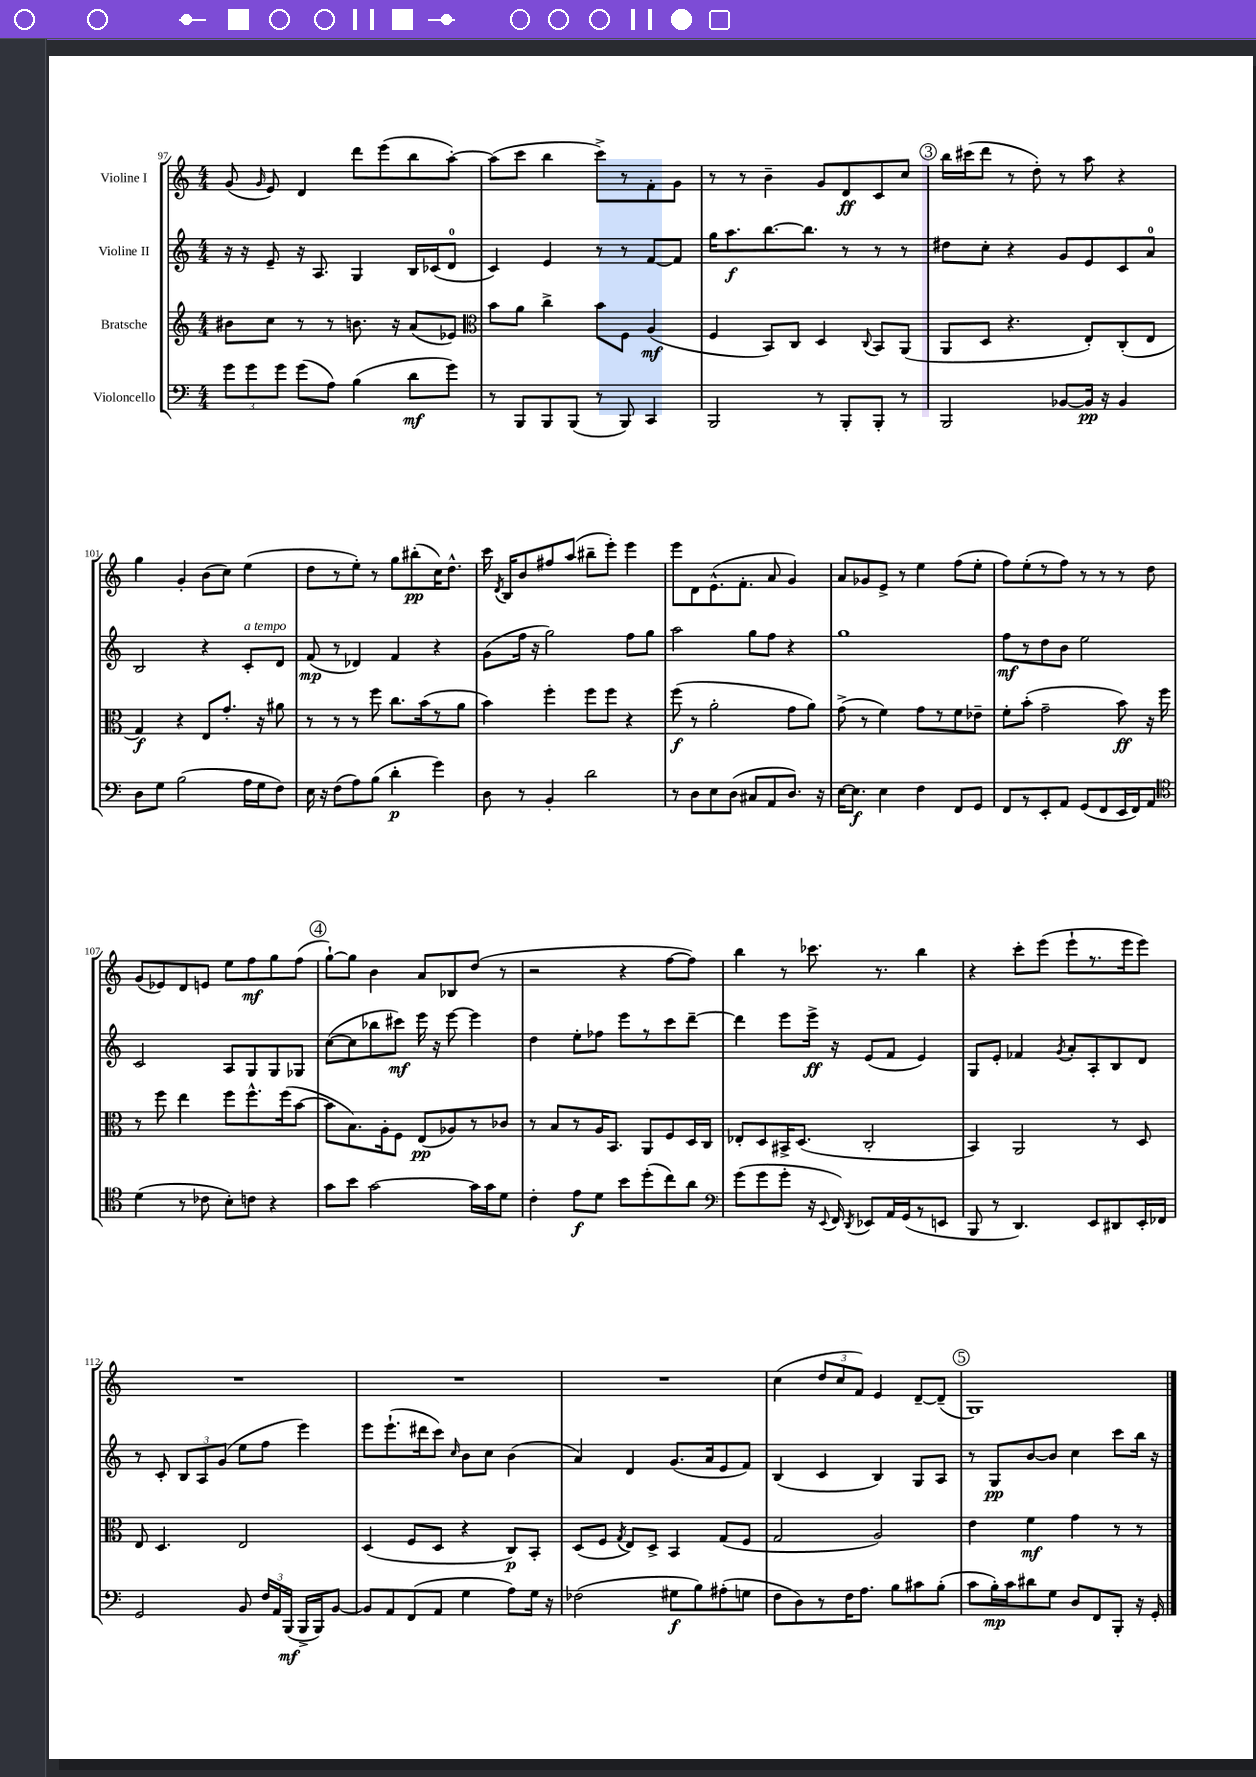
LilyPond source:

<<
\new StaffGroup <<
\new Staff = "s0" \with { instrumentName = "Violine I" } {
    \clef treble \key c \major \numericTimeSignature \time 4/4
    \autoBeamOff g'8( \grace { g'16 } e'8) d'4 d'''8[ e'''8( b''8 a''8]~-.) |
    a''8[( c'''8] b''4 c'''8[->) r8 f'8-. g'8] |
    r8 r8 b'4-- g'8[ d'8\ff c'8 c''8] |
    \mark \markup { \circle "3" } b''16[ cis'''16( d'''8] r8 d''8-.) r8 a''8 r4 |
    g''4 g'4-. b'8[( c''8]) e''4( |
    d''8[ r8 e''8]-.) r8 g''8[ bis''8-.\pp( c''16) d''8.]-^ |
    c'''16 \acciaccatura { d'8 } b16[ b'8 fis''8 a''8]( bis''8[-- e'''8]-.) e'''4 |
    e'''8[ d'8 e'8.-^( f'8.]-. a'8 g'4) |
    a'8[ ges'8 e'8]-> r8 e''4 f''8[( e''8]-. |
    f''8[) e''8-.( r8 f''8]) r8 r8 r8 d''8 |
    g'8[( ees'8) d'8 e'8] e''8[ f''8\mf g''8 f''8]( |
    \mark \markup { \circle "4" } g''8[~-!) g''8] b'4 a'8[ bes8 d''8]( r8 |
    r2 r4 f''8[~ f''8]) |
    b''4 r8 ces'''8. r8. b''4 |
    r4 c'''8[-. e'''8]( e'''8[-! r8. e'''16 e'''8]) |
    R1 |
    R1 |
    R1 |
    c''4( \tuplet 3/2 { d''8[ c''8 f'8]) } e'4 d'8[~-- d'8]--( |
    \mark \markup { \circle "5" } g1) \bar "|." |
}
\new Staff = "s1" \with { instrumentName = "Violine II" } {
    \clef treble \key c \major \numericTimeSignature \time 4/4
    \autoBeamOff r16 r16 e'8-- r16 a8. g4 b16[ ces'16( d'8]-0 |
    c'4) e'4 r8 r8 f'8[~ f'8] |
    g''16[ a''8.\f b''8.~ b''8.] r8 r8 r8 |
    \mark \markup { \circle "3" } dis''8[ c''8]-. r4 g'8[ e'8 c'8 a'8]-0 |
    b2 r4 c'8[-.^\markup { \italic "a tempo" } d'8] |
    f'8\mp( r8 des'4) f'4 r4 |
    g'8[( f''16] r16 g''2) f''8[ g''8] |
    a''2 g''8[ f''8] r4 |
    g''1 |
    f''8[\mf r8 d''8 b'8] e''2 |
    c'2 a8[ g8 g8 ges8] |
    \mark \markup { \circle "4" } c''8[~( c''8 bes''8 cis'''8]\mf) e'''16 r16 e'''8~ e'''4 |
    d''4 e''8[-. fes''8] e'''8[ r8 c'''8 d'''8]~-- |
    d'''4 e'''8[ e'''16]->\ff r16 e'8[( f'8] e'4) |
    g8[ e'8]-. fes'4 \acciaccatura { g'8 } a'8[-. a8-. b8 d'8] |
    r8 c'8-. \tuplet 3/2 { b8[ a8 g'8]( } e''8[ f''8] e'''4) |
    e'''8[ e'''8.-!( dis'''16 c'''8]) \grace { c''16 } b'8[ c''8] b'4( |
    a'4) d'4 g'8.[( a'16 e'8 f'8]) |
    b4( c'4 b4) g8[ a8] |
    \mark \markup { \circle "5" } r8 g8[\pp b'8~ b'8] c''4 c'''8[ b''16] r16 \bar "|." |
}
\new Staff = "s2" \with { instrumentName = "Bratsche" } {
    \clef treble \key c \major \numericTimeSignature \time 4/4
    \autoBeamOff bis'8[ c''8] r8 r8 b'8. r16 a'8[( ees'8]) |
    \clef alto b'8[ a'8] c''4-> b'8[ f8] a4\mf( |
    f4 b,8[) c8] d4 \appoggiatura { c8 } b,8[ a,8]( |
    \mark \markup { \circle "3" } a,8[ d8] r4. e8[-.) c8-.( e8] |
    g4\f) r4 e8[ g'8.]-. r16 ais'8 |
    r8 r8 r8 f''8 c''8.[ b'16( r8 a'8] |
    b'4) f''4-. f''8[ f''8] r4 |
    f''8\f( r8 a'2-. g'8[ a'8]) |
    g'8->( r8 f'4) g'8[ r8 f'8 ees'8]-- |
    f'8[-. b'8]-.( g'2-- b'8\ff) r16 f''16 |
    r8 f''8 e''4 f''8[ f''8.-^ f''16( b'8]~ |
    \mark \markup { \circle "4" } b'8[ b8.) a16-. f8] e8[\pp( aes8) r8 ces'8] |
    r8 b8[ r8 a16 b,8.] a,8[ f8 d16 c16] |
    ees8[-. d8 bis,16-> d8.]( c2-. |
    b,4) a,2 r8 d8 |
    e8 d4. e2 |
    d4( f8[ d8] r4 c8[\p) b,8]-. |
    d8[( f8] \acciaccatura { g8 } e8[) d8]-> b,4 g8[( f8] |
    g2 a2) |
    \mark \markup { \circle "5" } e'4 f'4\mf g'4 r8 r8 \bar "|." |
}
\new Staff = "s3" \with { instrumentName = "Violoncello" } {
    \clef bass \key c \major \numericTimeSignature \time 4/4
    \autoBeamOff \tuplet 3/2 { g'8[ g'8 g'8] } g'8[( a8]) b4( d'8[\mf g'8]) |
    r8 b,,8[ b,,8 b,,8]( r8 b,,8) c,4 |
    b,,2 r8 b,,8[-. b,,8]-. r8 |
    \mark \markup { \circle "3" } b,,2 bes,8[~ bes,16]\pp r16 bes,4 |
    d8[ g8] b2( a16[ g16 f8]) |
    e16 r16 f8[( a8) b8]( d'4-.\p g'4) |
    d8 r8 b,4-. d'2 |
    r8 d8[ e8 d8]( cis8[ a,8 d8.]) r16 |
    e16[~ e8.]\f e4 f4 f,8[ g,8] |
    f,8[ r8 e,8-. a,8] g,8[( f,8 e,16 f,16) a,8] |
    \clef tenor d'4( r8 ces'8 b8[-.) c'8] r4 |
    \mark \markup { \circle "4" } g'8[ b'8] g'2~ g'16[ g'16 d'8] |
    c'4-. e'8[\f d'8] b'8[ d''8-.( c''8) a'8] |
    \clef bass g'8[( g'8 g'8]-. r16 \appoggiatura { e,8 } f,16) \acciaccatura { d,8 } ees,8[ a,16 g,16( r8 e,8] |
    b,,8 r8 d,4.) e,8[ dis,8 e,16-. fes,16] |
    g,2 b,8 \tuplet 3/2 { f16[ a,16 b,,16]\mf( } b,,16[-> b,,16) b,8]~ |
    b,8[ a,8 f,8( a,8] g4 a8[) g16] r16 |
    fes2( gis8[\f b8) ais8-.( g8] |
    f8[ d8) r8 f16 a8.] b8[ cis'8 b8]-.( |
    \mark \markup { \circle "5" } c'8[ b16-.\mp) c'16 dis'8 g8] d8[ f,8 b,,8]-. r16 g,16-. \bar "|." |
}
>>
>>
\layout { \context { \Score currentBarNumber = #97 } }
